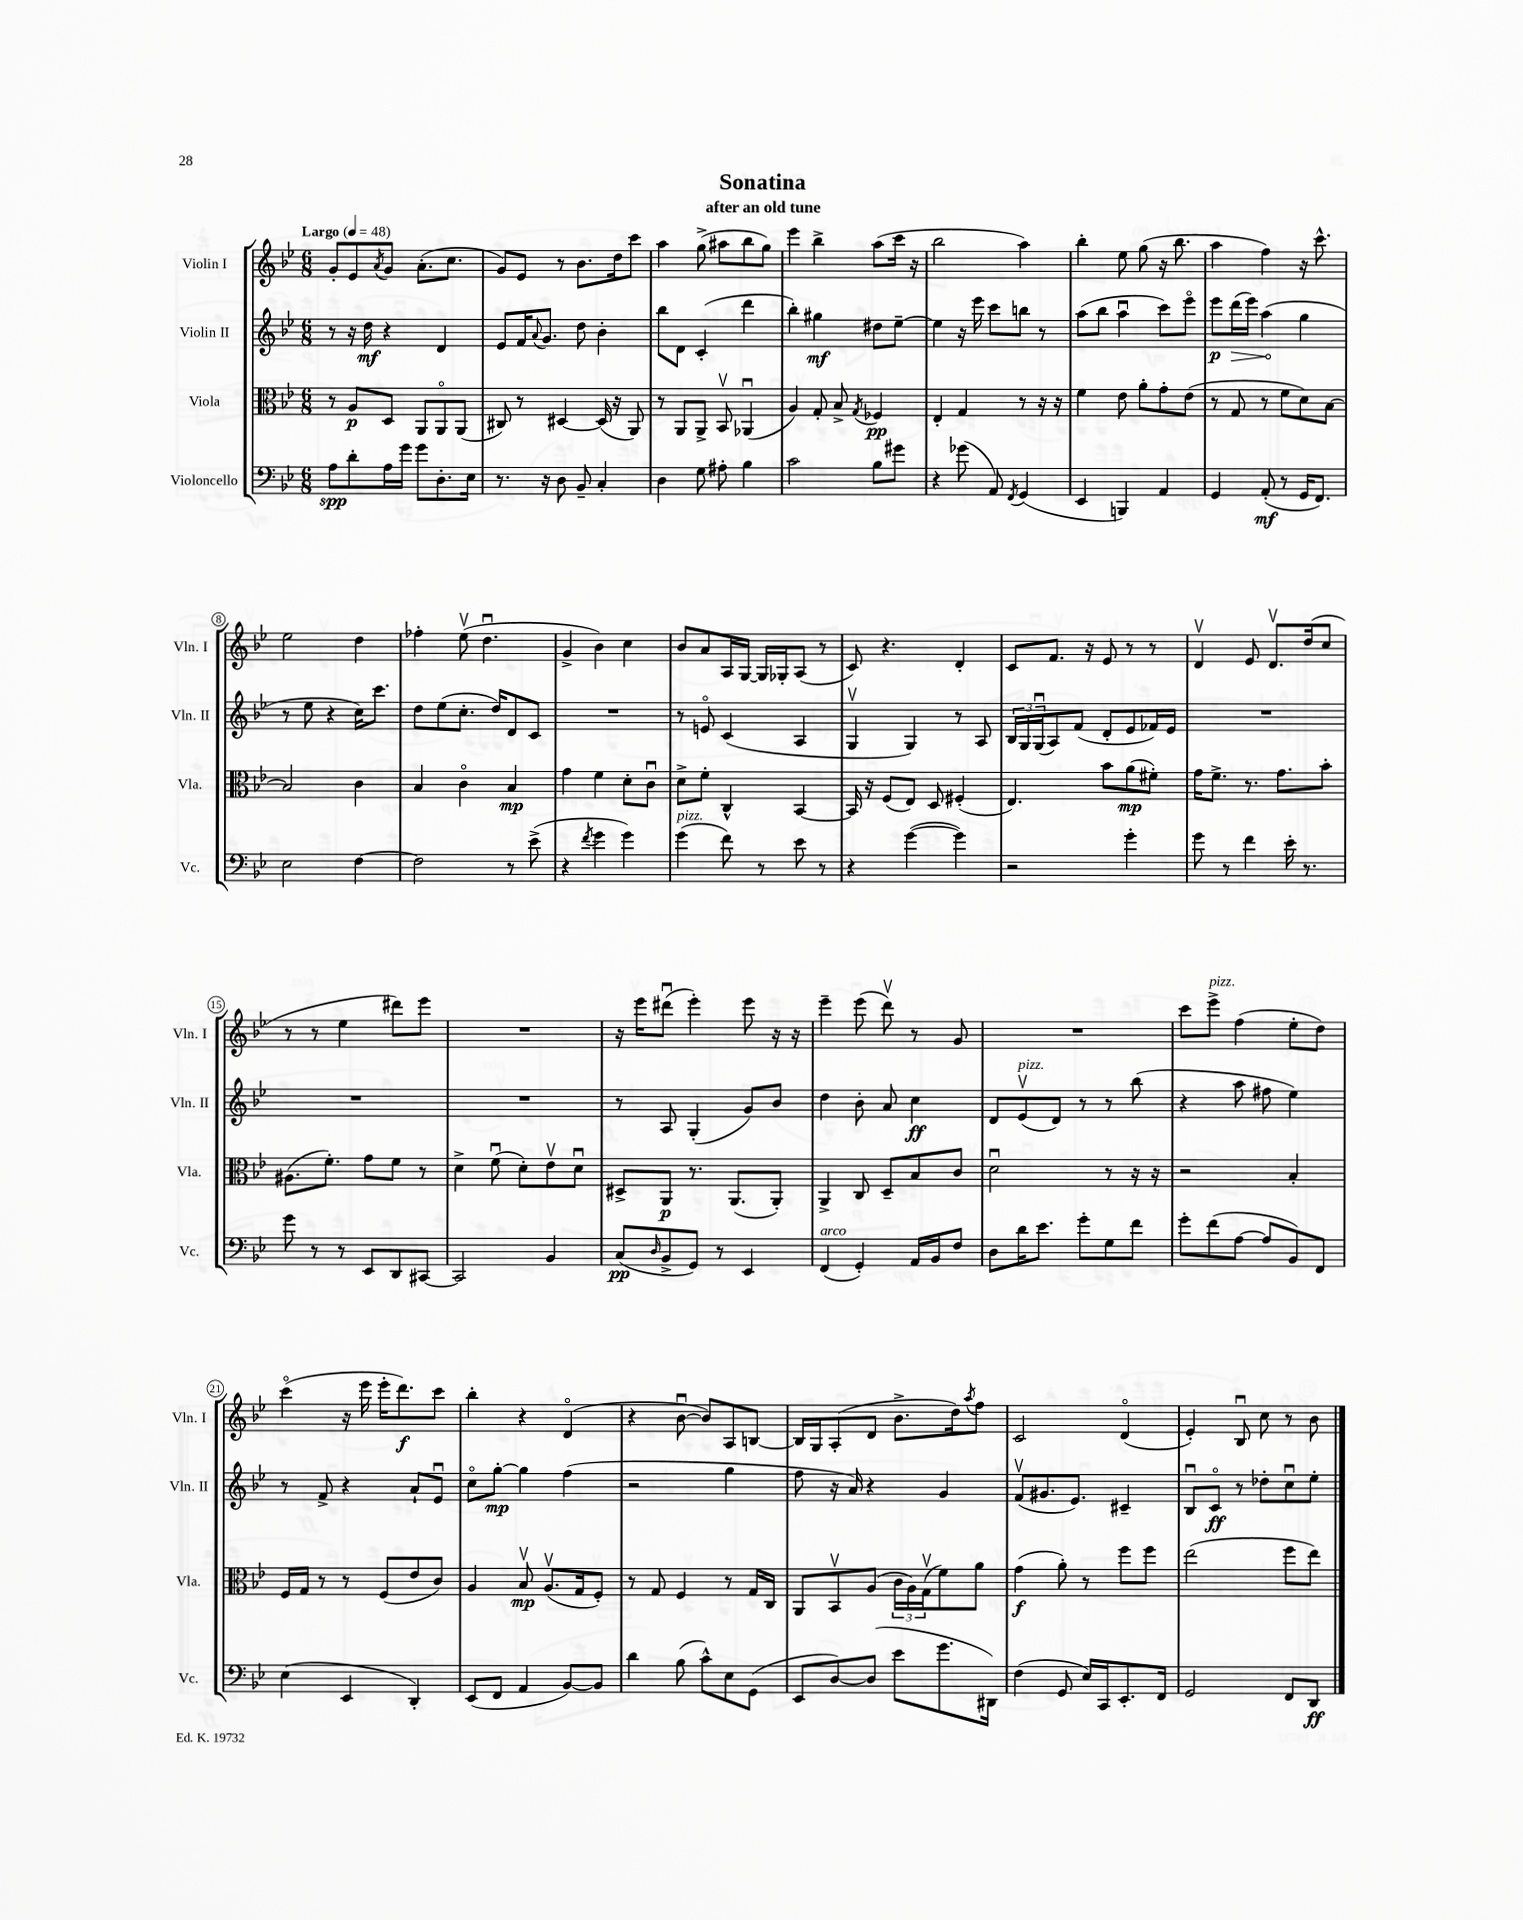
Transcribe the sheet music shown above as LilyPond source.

\header { title = "Sonatina" subtitle = "after an old tune" }
<<
\new StaffGroup <<
\new Staff = "s0" \with { instrumentName = "Violin I" shortInstrumentName = "Vln. I" } {
    \clef treble \key bes \major \numericTimeSignature \time 6/8 \tempo "Largo" 4 = 48
    g'8-. ees'8 \acciaccatura { a'8 } g'8 a'8.-.( c''8. |
    g'8) ees'8 r8 bes'8. d''16 c'''8 |
    a''4 g''8->( ais''8 bes''8 g''8) |
    ees'''4 bes''4-> a''8( c'''16 r16 |
    bes''2 a''4) |
    bes''4-. ees''8 g''8( r16 bes''8. |
    a''4 f''4) r16 c'''8.-^ |
    ees''2 d''4 |
    fes''4-. ees''8\upbow( d''4.\downbow |
    g'4-> bes'4) c''4 |
    bes'8 a'8 a16 g16~ g16 ges16-. a8( r8 |
    c'8) r4. d'4-. |
    c'8 f'8. r16 ees'8 r8 r8 |
    d'4\upbow ees'8 d'8.\upbow d''16( c''8 |
    r8 r8 ees''4 dis'''8) ees'''8 |
    R2. |
    r16 ees'''16 dis'''8\downbow( ees'''4-.) ees'''8 r16 r16 |
    ees'''4-- ees'''8( d'''8\upbow) r8 g'8 |
    R2. |
    c'''8 ees'''8->^\markup { \italic "pizz." } f''4( ees''8-. d''8) |
    c'''4\flageolet( r16 ees'''16 ees'''16-. d'''8.\f) c'''8 |
    bes''4-. r4 d'4\flageolet( |
    r4 bes'8~\downbow bes'8) a8 b8~ |
    b16 g16 a8-.( d'8 bes'8.-> d''16) \acciaccatura { a''8 } f''8 |
    c'2 d'4\flageolet( |
    ees'4-.) bes8\downbow c''8 r8 bes'8 \bar "|." |
}
\new Staff = "s1" \with { instrumentName = "Violin II" shortInstrumentName = "Vln. II" } {
    \clef treble \key bes \major \numericTimeSignature \time 6/8
    r8 r16 d''16\mf r4 d'4 |
    ees'8 f'16 \appoggiatura { a'8 } g'8. d''8 bes'4-. |
    bes''8 d'8 c'4-.( d'''4 |
    bes''4-.) gis''4\mf dis''8 ees''8~-- |
    ees''4 r16 ees'''16 c'''8 b''8 r8 |
    a''8( bes''8 a''4\downbow c'''8) ees'''8\flageolet |
    ees'''8\p \once \override Hairpin.circled-tip = ##t d'''16\>( ees'''16) a''4\!( g''4 |
    r8 ees''8 r4 c''16) c'''8. |
    d''8 ees''8( c''8.-. d''16) d'8 c'8 |
    R2. |
    r8 e'8\flageolet c'4( a4 |
    g4\upbow g4) r8 a8 |
    \tuplet 3/2 { bes16 g16 g16\downbow( } a8) f'8( d'8-. ees'8 fes'16) ees'16 |
    R2. |
    R2. |
    R2. |
    r8 a8 g4-.( g'8) bes'8 |
    d''4 bes'8-. a'8 c''4\ff |
    d'8 ees'8\upbow^\markup { \italic "pizz." }( d'8) r8 r8 bes''8( |
    r4 a''8 fis''8 ees''4) |
    r8 f'8-> r4 a'8-! ees'8\downbow |
    c''8\flageolet g''8~-.\mp g''4 f''4( |
    r2 g''4 |
    f''8 r16 a'16) r4 g'4 |
    f'8\upbow( gis'8. ees'8.) cis'4-- |
    bes8\downbow c'8\flageolet\ff r8 des''8-. c''8\downbow ees''8-. \bar "|." |
}
\new Staff = "s2" \with { instrumentName = "Viola" shortInstrumentName = "Vla." } {
    \clef alto \key bes \major \numericTimeSignature \time 6/8
    r8 a8\p d8 a,8 a,8\flageolet a,8( |
    cis8) r8 dis4~ dis16( r16 a,8) |
    r8 a,8 a,8-> bes,8\upbow aes,4\downbow( |
    a4) g8-. bes8-> \acciaccatura { g8 } fes4\pp |
    ees4-. g4 r8 r16 r16 |
    f'4 ees'8 a'8-. g'8-. ees'8( |
    r8 g8 r8 f'8 d'8) bes8~ |
    bes2 c'4 |
    bes4 c'4\flageolet bes4\mp |
    g'4 f'4 d'8-. c'8\downbow |
    d'8-> f'8-. c4-^ bes,4~ |
    bes,16 r16 f8( ees8) d8 fis4-.( |
    ees4.) bes'8 a'8\mp( fis'8-.) |
    g'16 f'8.-> r8. g'8. bes'8-. |
    ais8.( f'8.-.) g'8 f'8 r8 |
    d'4-> f'8\downbow( d'8-.) ees'8\upbow d'8\downbow |
    dis8-> a,8\p r8. a,8.( a,8-.) |
    a,4-> c8 d8-- bes8 c'8 |
    d'2\downbow r8 r16 r16 |
    r2 bes4-. |
    f16 g16 r8 r8 f8( ees'8 c'8) |
    a4 bes8\upbow\mp a8.\upbow( g16 f8-.) |
    r8 g8 f4 r8 g16 c16 |
    a,8 bes,8\upbow a8( \tuplet 3/2 { c'16 a16) g16\upbow( } f'8) a'8 |
    g'4\f( a'8-.) r8 f''8 f''8 |
    ees''2( f''8 ees''8) \bar "|." |
}
\new Staff = "s3" \with { instrumentName = "Violoncello" shortInstrumentName = "Vc." } {
    \clef bass \key bes \major \numericTimeSignature \time 6/8
    a8\spp d'8-. a16 g'16 g'8 d8.-. ees16 |
    r8. r16 d8 bes,8-- c4-. |
    d4 g8 ais8-. bes4 |
    c'2 bes8 gis'8 |
    r4 ges'8( a,8) \acciaccatura { f,8 } g,4( |
    ees,4 b,,4) a,4 |
    g,4 a,8-.\mf( r8 g,16 f,8.) |
    ees2 f4~ |
    f2 r8 ees'8->( |
    r4 \acciaccatura { f'8 } g'4 g'4) |
    g'4^\markup { \italic "pizz." }( f'8) r8 ees'8 r8 |
    r4 g'4~( g'4) |
    r2 g'4-. |
    g'8 r8 f'4 ees'16-. r8. |
    g'8 r8 r8 ees,8 d,8 cis,8~ |
    cis,2 bes,4 |
    c8\pp( \grace { d16 } bes,8-> g,8) r8 ees,4 |
    f,4^\markup { \italic "arco" }( g,4-.) a,16 bes,16 f8 |
    d8 d'16 ees'8. g'8-. g8 f'8 |
    g'8-. f'8( a8~ a8 bes,8) f,8 |
    ees4( ees,4 d,4-.) |
    ees,8( f,8 a,4 bes,8~) bes,8 |
    d'4 bes8( c'8-^) ees8 g,8( |
    ees,8 d8~) d8( ees'8 g'8. dis,16) |
    f4( g,8 ees16) c,16 ees,8.-. f,16 |
    g,2 f,8 d,8\ff \bar "|." |
}
>>
>>
\layout { \context { \Score \override BarNumber.stencil = #(make-stencil-circler 0.1 0.3 ly:text-interface::print) } }
